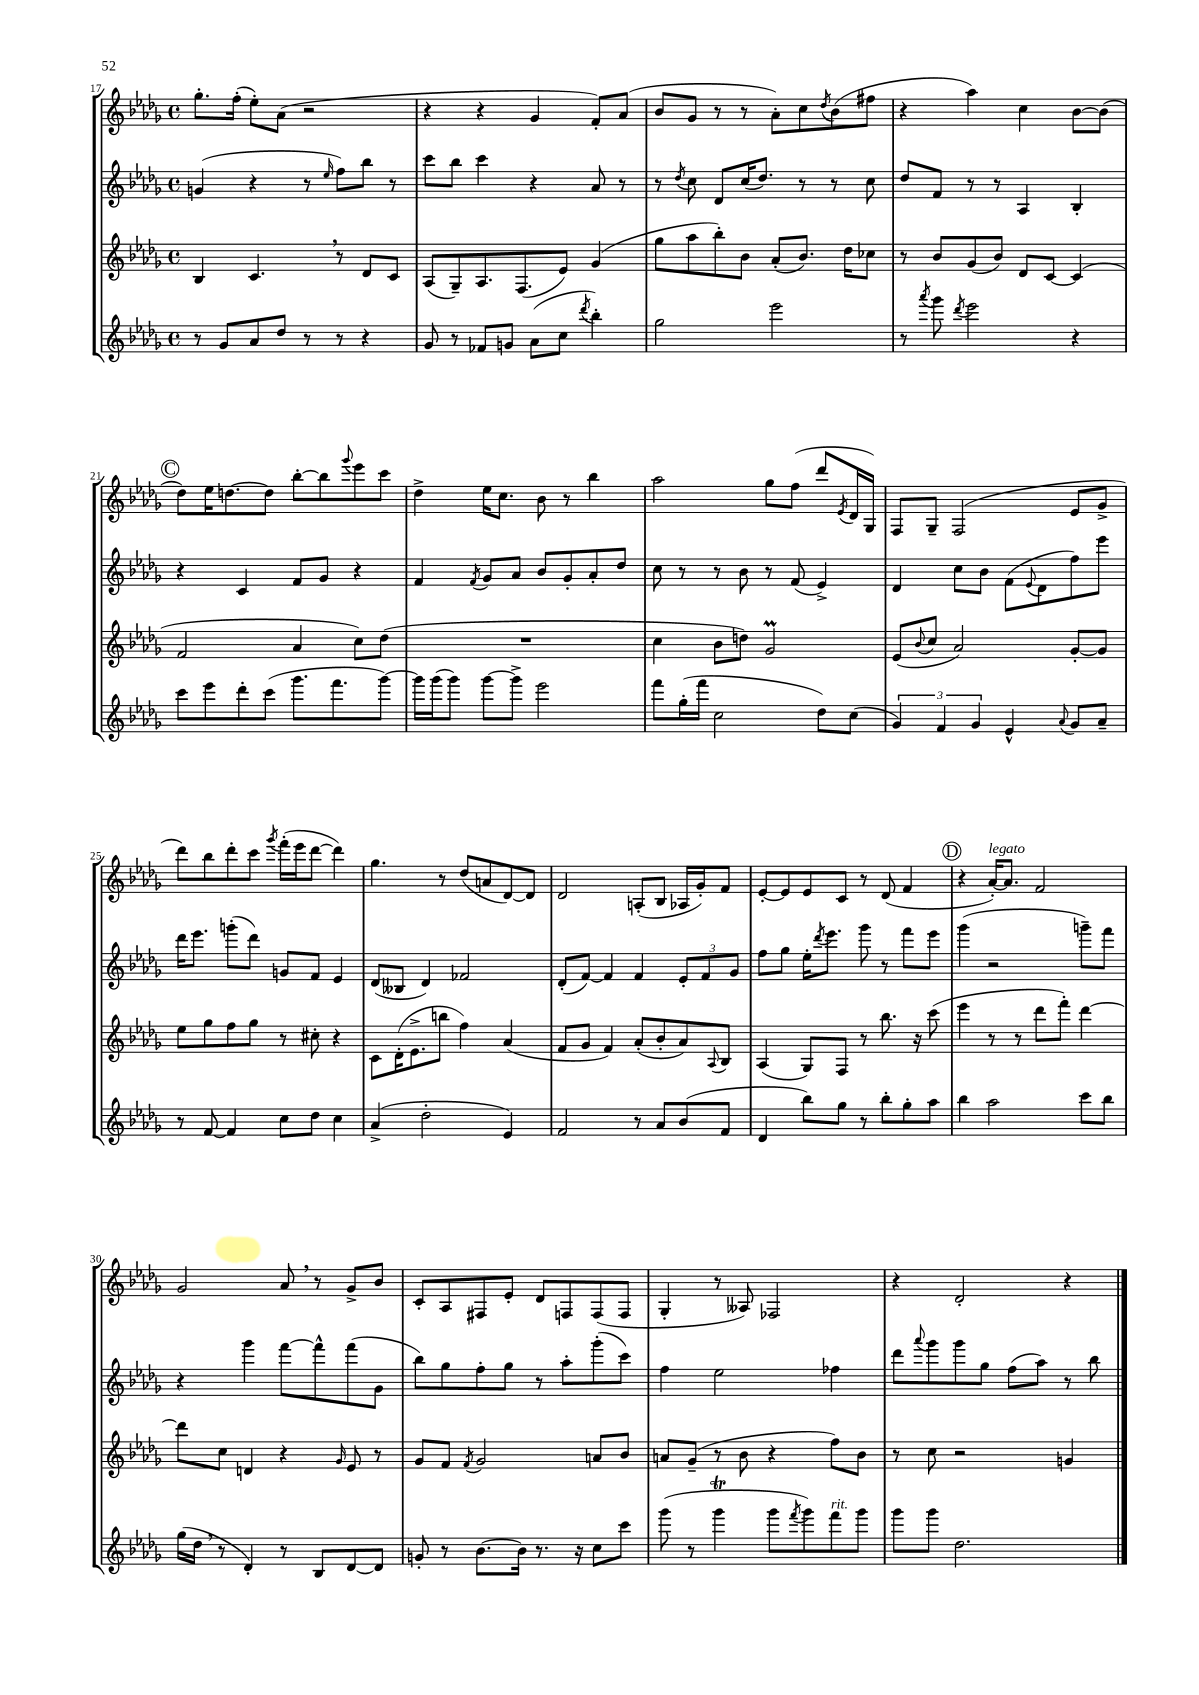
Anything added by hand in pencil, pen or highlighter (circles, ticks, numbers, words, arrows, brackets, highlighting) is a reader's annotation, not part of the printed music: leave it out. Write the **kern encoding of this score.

**kern	**kern	**kern	**kern
*staff4	*staff3	*staff2	*staff1
*clefG2	*clefG2	*clefG2	*clefG2
*k[b-e-a-d-g-]	*k[b-e-a-d-g-]	*k[b-e-a-d-g-]	*k[b-e-a-d-g-]
*M4/4	*M4/4	*M4/4	*M4/4
*met(c)	*met(c)	*met(c)	*met(c)
8r	4B-	(4g	8.gg-'
8g-	.	.	.
.	.	.	(16ff'
8a-	4.c	4r	8ee-')
8dd-	.	.	(8a-
8r	.	8r	2r
.	.	16qqee-	.
8r	8r	8ff)	.
4r	8d-	8bb-	.
.	8c	8r	.
=	=	=	=
8g-	(8A-	8ccc	4r
8r	8G-~)	8bb-	.
8f-	8.A-	4ccc	4r
8g	.	.	.
.	(8.F	.	.
(8a-	.	4r	4g-
8cc	8e-)	.	.
8qddd-	.	.	.
4bb-')	(4g-	8a-	8f')
.	.	8r	(8a-
=	=	=	=
2gg-	8gg-	8r	8b-
.	.	8qdd-	.
.	8aa-	8cc	8g-
.	8bb-')	8d-	8r
.	8b-	(16cc	8r
.	.	8.dd-)	.
2eee-	(8a-'	.	8a-')
.	8.b-)	8r	8cc
.	.	.	8qdd-
.	.	8r	(8b-
.	16dd-	.	.
.	8cc-	8cc	8ff#
=	=	=	=
8r	8r	8dd-	4r
8qaaa-	.	.	.
8ggg-	8b-	8f	.
8qddd-	.	.	.
2eee-	(8g-	8r	4aa-)
.	8b-)	8r	.
.	8d-	4A-	4cc
.	[8c	.	.
4r	(4c]	4B-'	[8b-
.	.	.	(8b-]
=	=	=	=
8ccc	2f	4r	8dd-)
8eee-	.	.	16ee-
.	.	.	[8.dd
8ddd-'	.	4c	.
(8ccc	.	.	8dd]
8.ggg-	4a-	8f	[8bb-'
.	.	8g-	8bb-]
8.fff	.	.	.
.	.	.	8qqggg-
.	8cc)	4r	8eee-
[8ggg-)	(8dd-	.	8ccc
=	=	=	=
16ggg-]	1r	4f	4dd-^
(16ggg-	.	.	.
8ggg-)	.	.	.
.	.	8qf	.
[8ggg-	.	8g-	16ee-
.	.	.	8.cc
8ggg-^]	.	8a-	.
2eee-	.	8b-	8b-
.	.	8g-'	8r
.	.	8a-'	4bb-
.	.	8dd-	.
=	=	=	=
8fff	4cc	8cc	2aa-
(16gg-'	.	8r	.
16fff	.	.	.
2cc	8b-	8r	.
.	8dd)	8b-	.
.	2g-	8r	8gg-
.	.	(8f	(8ff
8dd-)	.	4e-^)	8ddd-
.	.	.	8qe-
(8cc	.	.	16d-
.	.	.	16G-)
=	=	=	=
6g-)	(8e-	4d-	8F
.	8qqb-	.	.
.	8cc	.	8G-~
6f	.	.	.
.	2a-)	8cc	(2F
6g-	.	.	.
.	.	8b-	.
4e-^^	.	(8f	.
.	.	8qqe-	.
.	.	8d-	.
8qqa-	.	.	.
8g-	[8g-'	8ff)	8e-
8a-~	8g-]	8eee-	8g-^
=	=	=	=
8r	8ee-	16ddd-	8ddd-)
.	.	8.eee-	.
[8f	8gg-	.	8bb-
4f]	8ff	(8ggg'	8ddd-'
.	8gg-	8ddd-)	8ccc
.	.	.	8qggg-
8cc	8r	8g	(16fff'
.	.	.	16eee-
8dd-	8cc#'	8f	[8ddd-
4cc	4r	4e-	4ddd-])
=	=	=	=
(4a-^	8c	(8d-	4.gg-
.	(16d-'	8B--	.
.	8.e-^	.	.
2dd-'	.	4d-)	.
.	8bb	.	8r
.	4ff)	2f-	(8dd-
.	.	.	8a
4e-)	(4a-	.	[8d-)
.	.	.	8d-]
=	=	=	=
2f	8f	(8d-'	2d-
.	8g-	[8f)	.
.	4f)	4f]	.
8r	(8a-'	4f	(8A'
8a-	8b-'	.	8B-
(8b-	8a-)	12e-'	16A-
.	.	.	16g-')
.	.	12f	.
.	8qqA-	.	.
8f	8B-	.	8f
.	.	12g-	.
=	=	=	=
4d-	(4A-	8ff	[8e-'
.	.	8gg-	8e-]
8bb-)	8G-)	16ee-'	8e-
.	.	8qddd-	.
.	.	8.eee-	.
8gg-	8F	.	8c
8r	8r	8ggg-	8r
8bb-'	8.bb-	8r	(8d-
8gg-'	.	8fff	4f
.	16r	.	.
8aa-	(8ccc	8eee-	.
=	=	=	=
4bb-	4eee-	(4ggg-	4r
2aa-	8r	2r	[16a-')
.	.	.	8.a-]
.	8r	.	.
.	8ddd-	.	2f
.	8fff')	.	.
8ccc	[4ddd-	8ggg~)	.
8bb-	.	8fff	.
=	=	=	=
(16gg-	8ddd-]	4r	2g-
16dd-	.	.	.
8r	8cc	.	.
4d-')	4d	4ggg-	.
8r	4r	[8fff	8a-
8B-	.	8fff^^]	8r
.	16qqg-	.	.
[8d-	8e-	(8fff	8g-^
8d-]	8r	8g-	8b-
=	=	=	=
8g'	8g-	8bb-)	8c'
8r	8f	8gg-	8A-
.	8qf	.	.
[8.b-	2g-	8ff'	8F#
.	.	8gg-	8e-'
16b-]	.	.	.
8.r	.	8r	8d-
.	.	8aa-'	8F
16r	.	.	.
8cc	8a	(8ggg-'	(8F
8ccc	8b-	8ccc)	8F
=	=	=	=
(8ggg-	8a	4ff	4G-'
8r	(8g-~	.	.
4ggg-	8r	2ee-	8r
.	8b-	.	8A--)
8ggg-	4r	.	2F-
8qfff	.	.	.
8ggg-)	.	.	.
8fff	8ff)	4ff-	.
8ggg-	8b-	.	.
=	=	=	=
8ggg-	8r	8ddd-	4r
.	.	8qqaaa-	.
8ggg-	8cc	8ggg-	.
2.dd-	2r	8ggg-	2d-'
.	.	8gg-	.
.	.	(8ff	.
.	.	8aa-)	.
.	4g	8r	4r
.	.	8bb-	.
==	==	==	==
*-	*-	*-	*-
